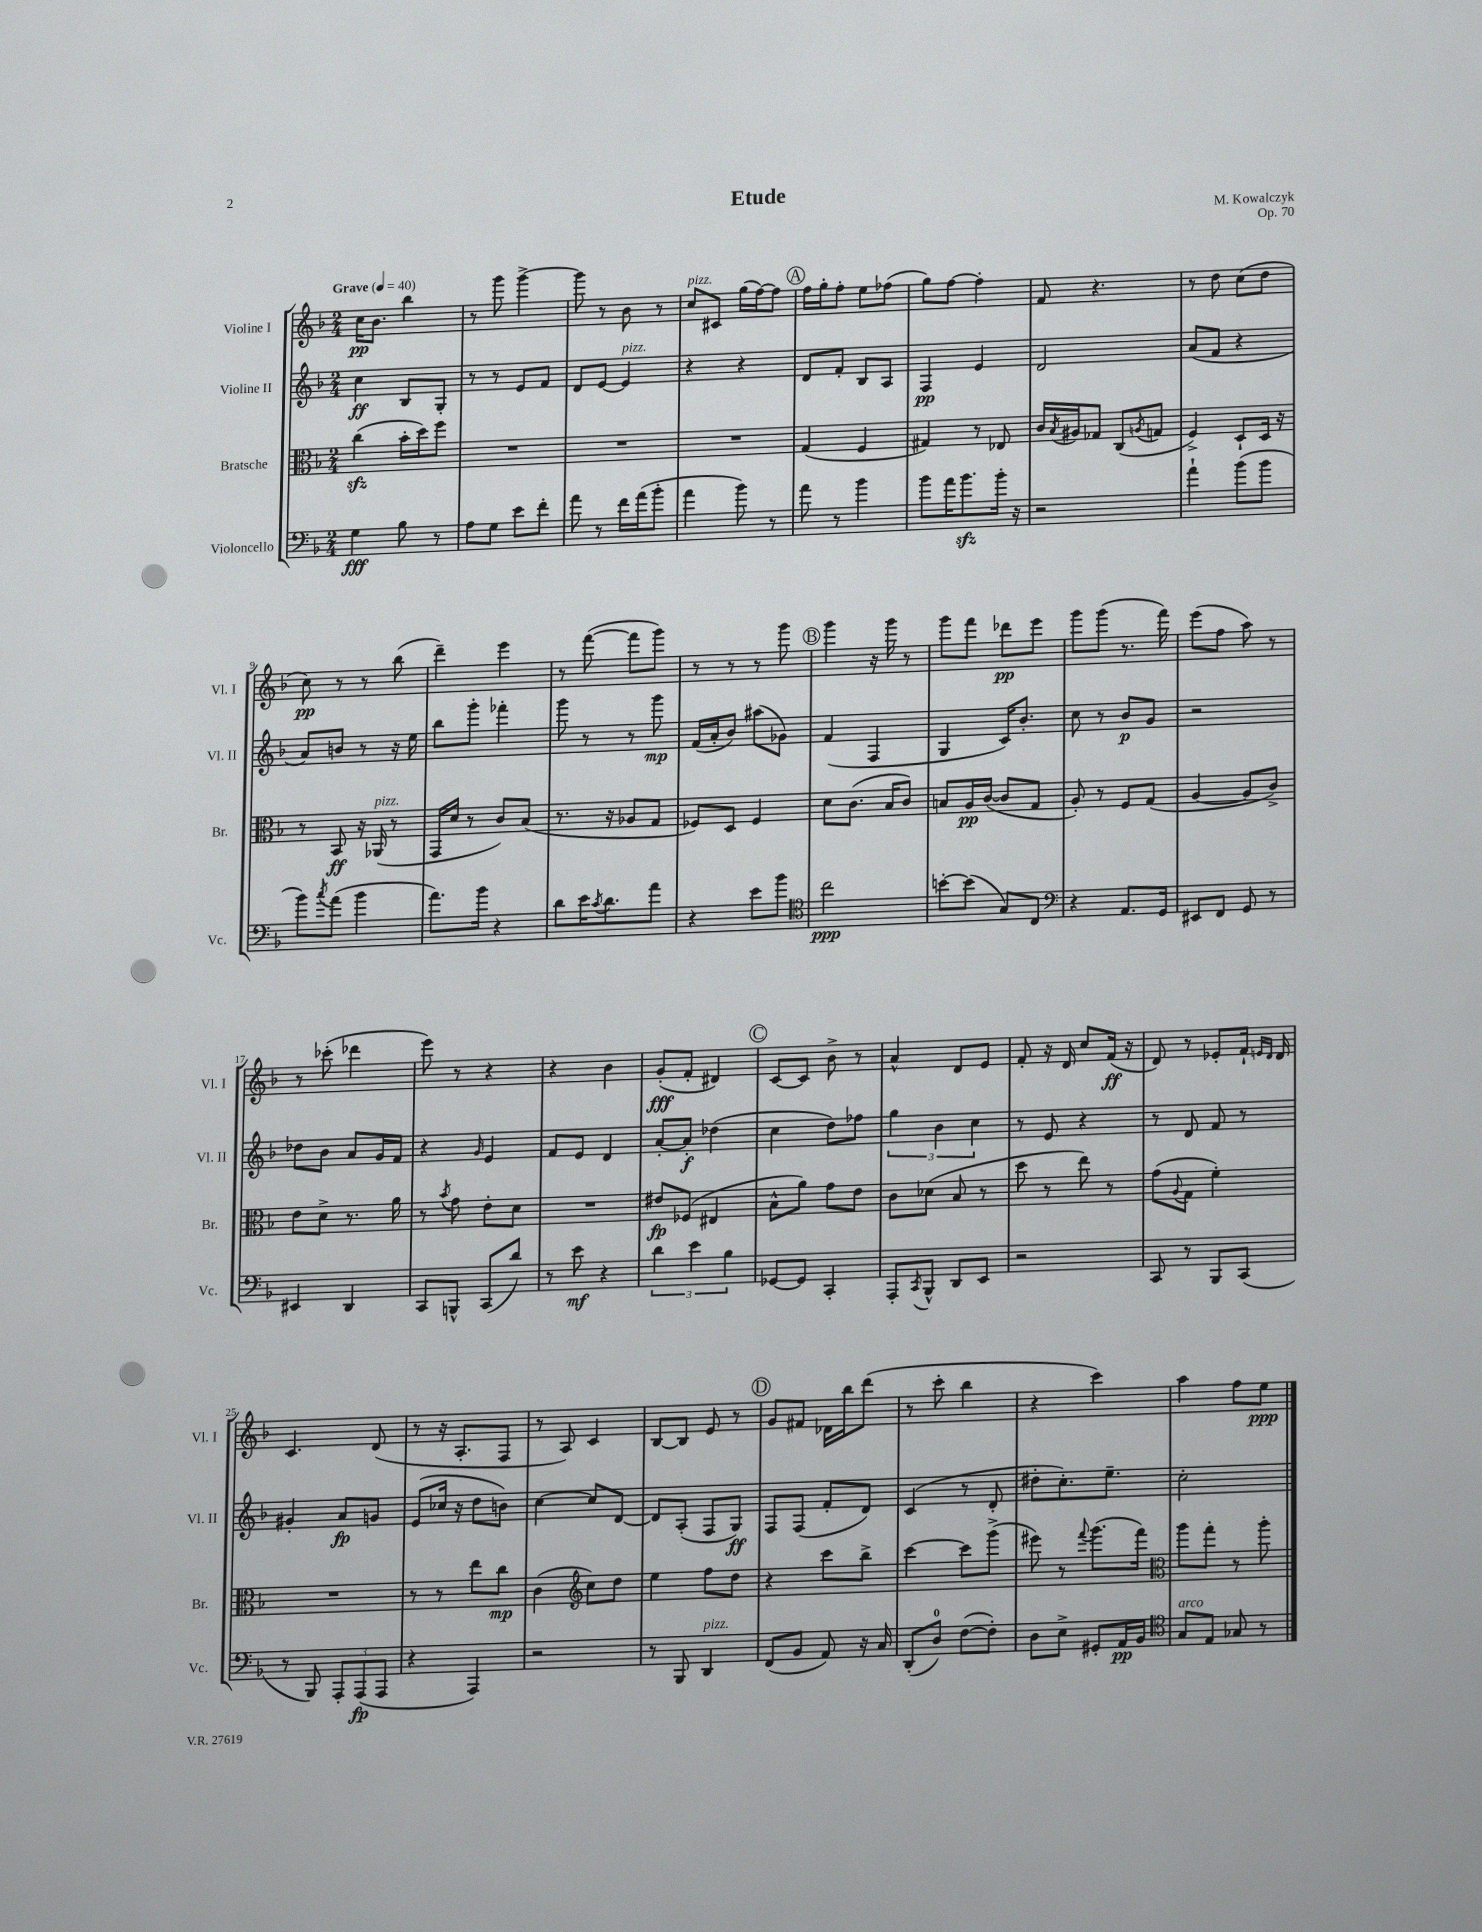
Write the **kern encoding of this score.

**kern	**kern	**kern	**kern
*staff4	*staff3	*staff2	*staff1
*clefF4	*clefC3	*clefG2	*clefG2
*k[b-]	*k[b-]	*k[b-]	*k[b-]
*M2/4	*M2/4	*M2/4	*M2/4
*MM40	*MM40	*MM40	*MM40
4G\	(4cc\	4cc\	16cc\LK
.	.	.	8.b-\J
8B-\	16b-'\LL	8B-/L	4bb-\
.	16dd\J)	.	.
8r	8ff\J	8G'/J	.
=	=	=	=
8A\L	2r	8r	8r
8G\J	.	8r	8ggg\
8e\L	.	8e/L	[4ggg^\
8f'\J	.	8f/J	.
=	=	=	=
8a\	2r	8d/L	8ggg\]
8r	.	[8e/J	8r
16f\LL	.	4e/]	8b-\
(16a\J	.	.	.
8b-'\J	.	.	8r
=	=	=	=
4a\	2r	4r	8cc/L
.	.	.	8c#/J
8b-\)	.	4r	(16gg\LL
.	.	.	[16ff\J)
8r	.	.	8ff\]J
=	=	=	=
8a\	(4G/	8d/L	16ff\LL
.	.	.	16gg'\J
8r	.	8f'/J	8ff'\J
4b-\	4F/	8B-/L	8ee\L
.	.	8A/J	(8ff-\J
=	=	=	=
8b-\L	4G#/)	4F/	8gg\L)
16a\K	.	.	[8ff\J
8.b-\	.	.	.
.	8r	4e/	4ff'\]
16b-'\Jk	8E-/	.	.
16r	.	.	.
=	=	=	=
2r	16c/LL	2d/	8f/
.	8qB-/	.	.
.	16A#/J	.	.
.	8G-/J	.	4.r
.	(8C/L	.	.
.	8qA/	.	.
.	8G/J	.	.
=	=	=	=
4a`\	4F^/)	(8a/L	8r
.	.	8f/J	8dd\
(8b-\L	8D`/L	4r	(8cc\L
8b-\J	16D/Jk	.	8dd\J
.	16r	.	.
=	=	=	=
8b-\L)	8r	8a/L)	8cc\)
8qcc/	.	.	.
(8a\J	8BB-/	8b/J	8r
4b-\	16r	8r	8r
.	(16AA-/	.	.
.	8r	16r	(8bb-\
.	.	16ee\	.
=	=	=	=
8.a\L)	16GG/LL	8bb-\L	4ddd~\)
.	16d/JJ	.	.
.	8r	8ggg'\J	.
16b-\Jk	.	.	.
4r	8c/L)	4fff-'\	4eee\
.	(8B-/J	.	.
=	=	=	=
8d\L	8.r	8ggg\	8r
16e\K	.	8r	([8fff\
8qc/	.	.	.
8.d\	16r	.	.
.	8A-/L	8r	8fff\]L
8a\J	8G/J	8ggg\	8ggg\J)
=	=	=	=
4r	8F-/L)	(16f/LL	8r
.	.	16a'/J	.
.	8D/J	8b-/J)	8r
8e\L	4F-/	(8aa#\L	8r
8b-\J	.	8g-\J)	8ggg\
=	=	=	=
*clefC4	*	*	*
2cc\	8d\L	(4f/	4ggg\
.	(8.c\J	.	.
.	.	4F/	16r
.	16B-/LK	.	16ggg\
.	8c/J)	.	8r
=	=	=	=
[8b'\L	8B/L	4G/	8ggg\L
(8b\]J	16A/L	.	8fff\J
.	([16c/JJ	.	.
8G/L)	8c/]L	16c/LK)	8ddd-\L
.	.	8.b-'/J	.
8C/J	8G/J	.	8eee\J
=	=	=	=
*clefF4	*	*	*
4r	8A'/)	8cc\	8ggg\L
.	8r	8r	(8ggg\J
8.AA/L	8F/L	8b-/L	8.r
.	(8G/J	8g/J	.
16GG/Jk	.	.	16fff\)
=	=	=	=
8EE#/L	[4A/	2r	(8eee\L
8FF/J	.	.	8ff\J
8GG/	8A/]L	.	8aa\)
8r	8c^/J)	.	8r
=	=	=	=
4EE#/	8e\L	8dd-\L	8r
.	8d^\J	8b-\J	(8ccc-'\
4DD/	8.r	8a/L	4ddd-\
.	.	16g/L	.
.	16a\	16f/JJ	.
=	=	=	=
8CC/L	8r	4r	8eee\)
.	8qb-/	.	.
8BBB^^/J	8g\	.	8r
.	.	16qqg/	.
(8CC/L	8e'\L	4e/	4r
8d/J)	8d\J	.	.
=	=	=	=
8r	2r	8f/L	4r
8e\	.	8e/J	.
4r	.	4d/	4b-\
=	=	=	=
6d\	8e#/L	[8a'/L	(8g'/L
.	(8F-/J	8a'/]J	8f'/J
6e\	.	.	.
.	4E#/	(4dd-\	4d#/)
6B-\	.	.	.
=	=	=	=
[8GG-/L	8B-^^\L	4cc\	[8c/L
8GG-/]J	8a\J)	.	8c/]J
4CC'/	8g\L	8dd\L)	8b-^\
.	8e\J	8ff-\J	8r
=	=	=	=
8AAA'/L	8c\L	6gg\	4a^^/
8qCC/	.	.	.
8BBB-^^/J	(8d-\J	.	.
.	.	6b-\	.
8DD/L	8B-/	.	8d/L
.	.	6cc\	.
8EE/J	8r	.	8e/J
=	=	=	=
2r	8dd\	8r	8f'/
.	8r	8e/	16r
.	.	.	16d/
.	8ee\)	4r	8cc/L
.	8r	.	(16f/Jk
.	.	.	16r
=	=	=	=
8CC/	(8g\L	8r	8d/)
.	8qqA/	.	.
8r	8G\J	8d/	8r
8BBB-/L	4f'\)	8f/	8e-'/L
(8CC/J	.	8r	16f`/Jk
.	.	.	16qqe/LL
.	.	.	16qqd/JJ
.	.	.	16d/
=	=	=	=
8r	2r	4g#'/	4.c/
8BBB-/)	.	.	.
12AAA'/L	.	8a/L	.
(12AAA/	.	.	.
.	.	8g/J	(8d/
12AAA/J	.	.	.
=	=	=	=
4r	8r	(8e/L	8r
.	8r	16cc-/Jk	16r
.	.	16r	8.A'/L
4AAA/)	8ee\L	8dd\L	.
.	8cc\J	8b\J)	8F/J
=	=	=	=
2r	(4c\	[4cc\	8r
.	.	.	8A/)
*	*clefG2	*	*
.	8cc\L)	8cc/]L	4c/
.	8dd\J	[8d/J	.
=	=	=	=
8r	4ee\	8d/]L	[8B-/L
8BBB-/	.	(8A'/J	8B-/]J
4DD/	8ff\L	8F/L	8e/
.	8dd\J	8G/J)	8r
=	=	=	=
(8FF/L	4r	8F/L	8g/L
8BB-/J	.	(8F/J	8f#/J
8AA/)	8ccc\L	8f'/L	16d-\LL
.	.	.	16bb-\J
16r	8bb-^\J	8d/J)	(8ddd\J
16C/	.	.	.
=	=	=	=
(8DD'/L	[4ccc\	(4c/	8r
8D/J)	.	.	8ccc'\
([8F\L	8ccc\]L	8r	4bb-\
8F'\]J)	(8ggg^\J	8d'/	.
=	=	=	=
8D\L	8eee#\)	8dd#'\L	4r
8E^\J	8r	8.cc'\)	.
.	8qqfff/	.	.
8GG#'/L	(8.ggg\L	.	4ccc\)
.	.	8.ee~\J	.
16AA/L	.	.	.
16BB-/JJ	16fff\Jk)	.	.
=	=	=	=
*clefC4	*clefC3	*	*
8G/L	8aa\L	2cc'\	4aa\
8E/J	8gg'\J	.	.
8G-/	8r	.	8ff\L
8r	8aa'\	.	8ee\J
==	==	==	==
*-	*-	*-	*-
